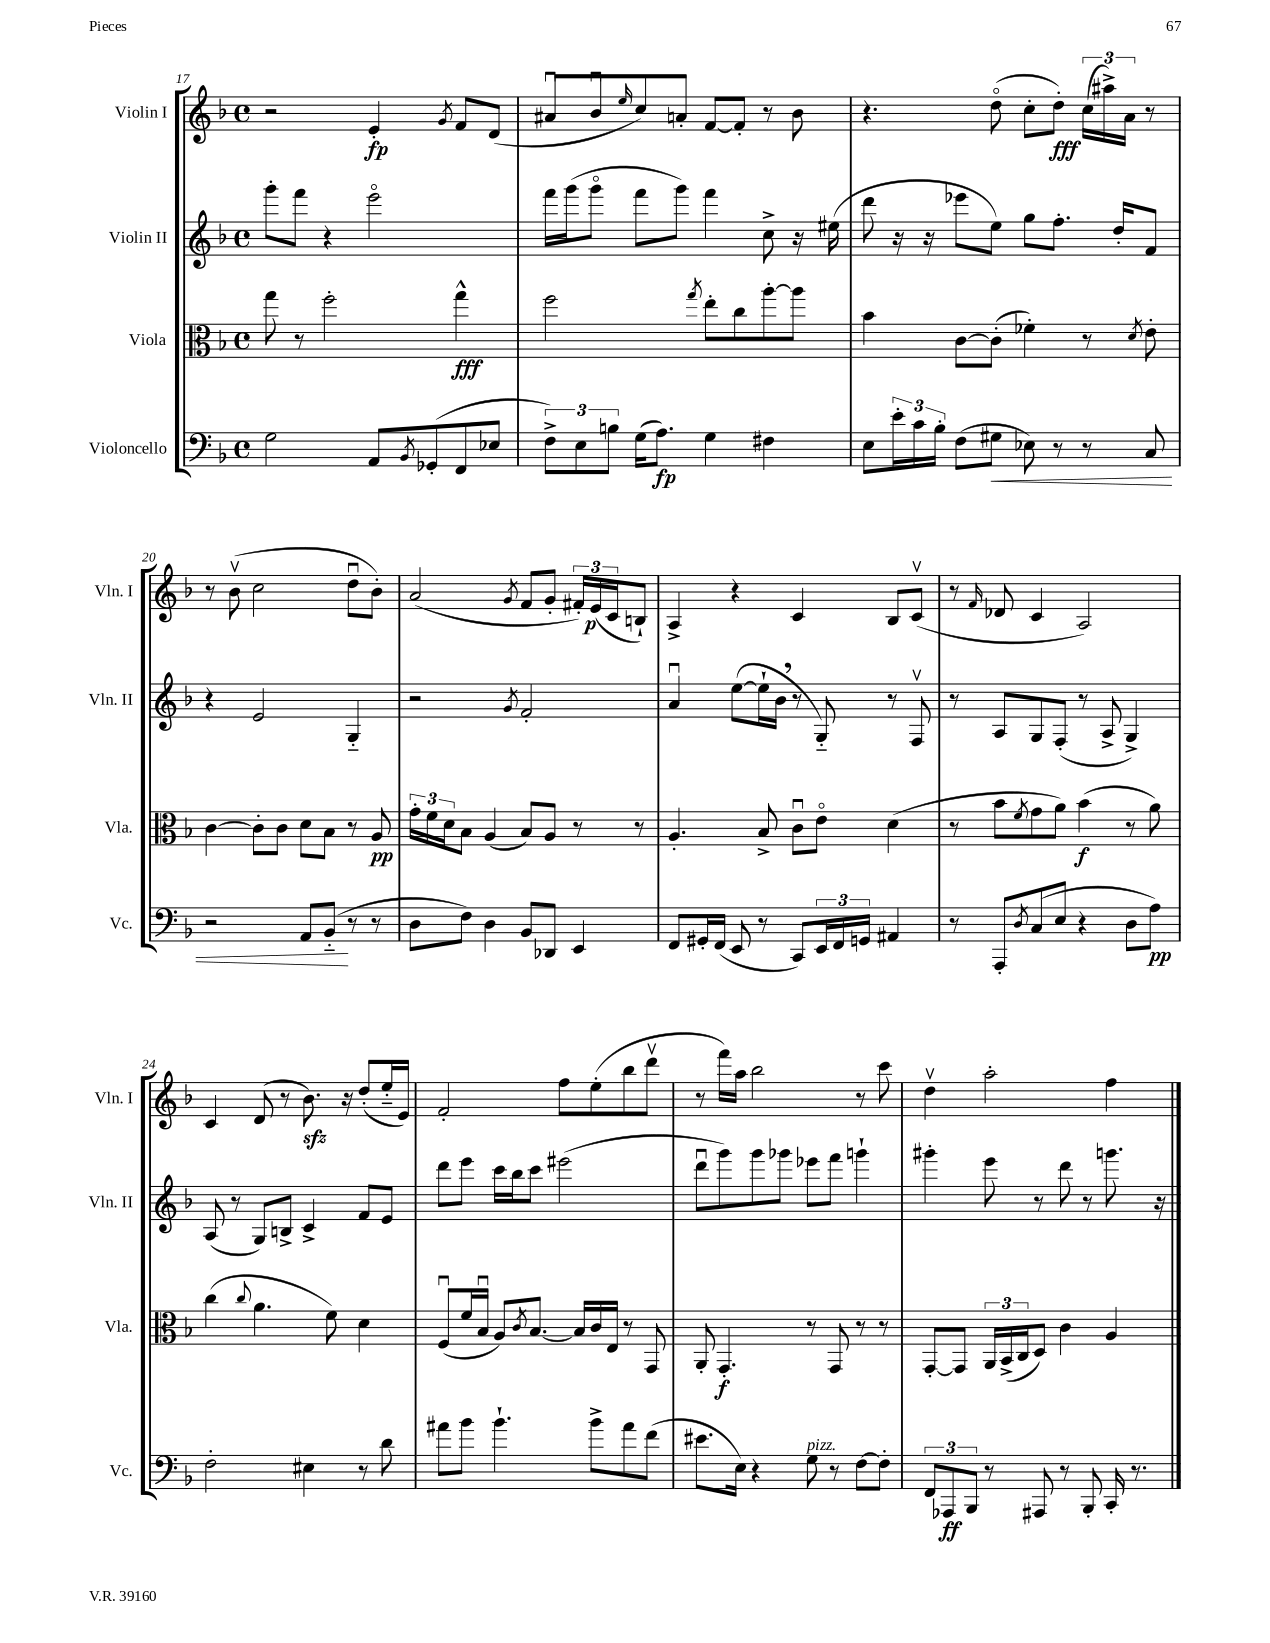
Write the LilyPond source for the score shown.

<<
\new StaffGroup <<
\new Staff = "s0" \with { instrumentName = "Violin I" shortInstrumentName = "Vln. I" } {
    \clef treble \key f \major \defaultTimeSignature \time 4/4
    r2 e'4-.\fp \acciaccatura { g'8 } f'8 d'8( |
    ais'8\downbow bes'8\downbow \grace { e''16 } c''8) a'8-. f'8~ f'8-. r8 bes'8 |
    r4. d''8\flageolet( c''8-. d''8-.\fff) \tuplet 3/2 { c''16( ais''16->) a'16 } r8 |
    r8 bes'8\upbow( c''2 d''8\downbow bes'8-.) |
    a'2( \acciaccatura { g'8 } f'8 g'8-. \tuplet 3/2 { fis'16-.) e'16\p( c'16 } b8-!) |
    a4-> r4 c'4 bes8 c'8\upbow( |
    r8 \grace { f'16 } des'8 c'4 a2) |
    c'4 d'8( r8 bes'8.\sfz) r16 d''8-.( e''16-_ e'16) |
    f'2-. f''8 e''8-.( bes''8 d'''8\upbow |
    r8 f'''16) a''16 bes''2 r8 c'''8 |
    d''4\upbow a''2-. f''4 \bar "|." |
}
\new Staff = "s1" \with { instrumentName = "Violin II" shortInstrumentName = "Vln. II" } {
    \clef treble \key f \major \defaultTimeSignature \time 4/4
    g'''8-. f'''8 r4 e'''2\flageolet |
    f'''16 g'''16( g'''8\flageolet f'''8 g'''8) f'''4 c''8-> r16 eis''16( |
    d'''8 r16 r16 ees'''8 e''8) g''8 f''8.-. d''16-. f'8 |
    r4 e'2 g4-_ |
    r2 \acciaccatura { g'8 } f'2-. |
    a'4\downbow e''8~( e''16-! bes'16 \breathe r8 g8-_) r8 f8\upbow |
    r8 a8 g8 f8-.( r8 a8-> g4->) |
    a8( r8 g8) b8-> c'4-> f'8 e'8 |
    d'''8 e'''8 c'''16 bes''16 c'''8 eis'''2( |
    d'''8\downbow g'''8) g'''8 ges'''8 ees'''8 f'''8 g'''4-! |
    gis'''4-. e'''8 r8 d'''8 r8 g'''8. r16 \bar "|." |
}
\new Staff = "s2" \with { instrumentName = "Viola" shortInstrumentName = "Vla." } {
    \clef alto \key f \major \defaultTimeSignature \time 4/4
    g''8 r8 f''2-. g''4-^\fff |
    f''2 \acciaccatura { g''8 } e''8-. c''8 a''8~-. a''8 |
    bes'4 c'8~ c'8-.( fes'4-.) r8 \acciaccatura { d'8 } e'8-. |
    c'4~ c'8-. c'8 d'8 bes8 r8 a8\pp |
    \tuplet 3/2 { g'16-. f'16 d'16 } bes8 a4( bes8) a8 r8 r8 |
    a4.-. bes8-> c'8\downbow e'8\flageolet d'4( |
    r8 bes'8 \acciaccatura { f'8 } g'8 a'8) bes'4\f( r8 a'8) |
    c''4( \appoggiatura { c''8 } a'4. f'8) d'4 |
    f8\downbow( f'16 bes16\downbow a8) \acciaccatura { c'8 } bes8.~ bes16 c'16 e16 r8 g,8 |
    a,8-. g,4.-.\f r8 g,8 r8 r8 |
    g,8~-. g,8 \tuplet 3/2 { a,16 bes,16->( c16 } d8) c'4 a4 \bar "|." |
}
\new Staff = "s3" \with { instrumentName = "Violoncello" shortInstrumentName = "Vc." } {
    \clef bass \key f \major \defaultTimeSignature \time 4/4
    g2 a,8 \acciaccatura { bes,8 } ges,8-.( f,8 ees8 |
    \tuplet 3/2 { f8->) e8 b8 } g16( a8.\fp) g4 fis4 |
    e8 \tuplet 3/2 { e'16-. c'16 bes16-. } f8( gis8\< ees8) r8 r8 c8 |
    r2 a,8 bes,8-_\!( r8 r8 |
    d8 f8) d4 bes,8 des,8 e,4 |
    f,8 gis,16-. f,16( e,8 r8 c,8) \tuplet 3/2 { e,16 f,16 g,16 } ais,4 |
    r8 a,,8-. \acciaccatura { d8 } c8( e8 r4 d8 a8\pp) |
    f2-. eis4 r8 d'8 |
    ais'8 bes'8 bes'4.-! bes'8-> ais'8 f'8( |
    eis'8. e16) r4 g8^\markup { \italic "pizz." } r8 f8~ f8-. |
    \tuplet 3/2 { f,8 aes,,8\ff bes,,8 } r8 ais,,8 r8 bes,,8-. c,16-. r8. \bar "|." |
}
>>
>>
\layout { \context { \Score currentBarNumber = #17 } }
